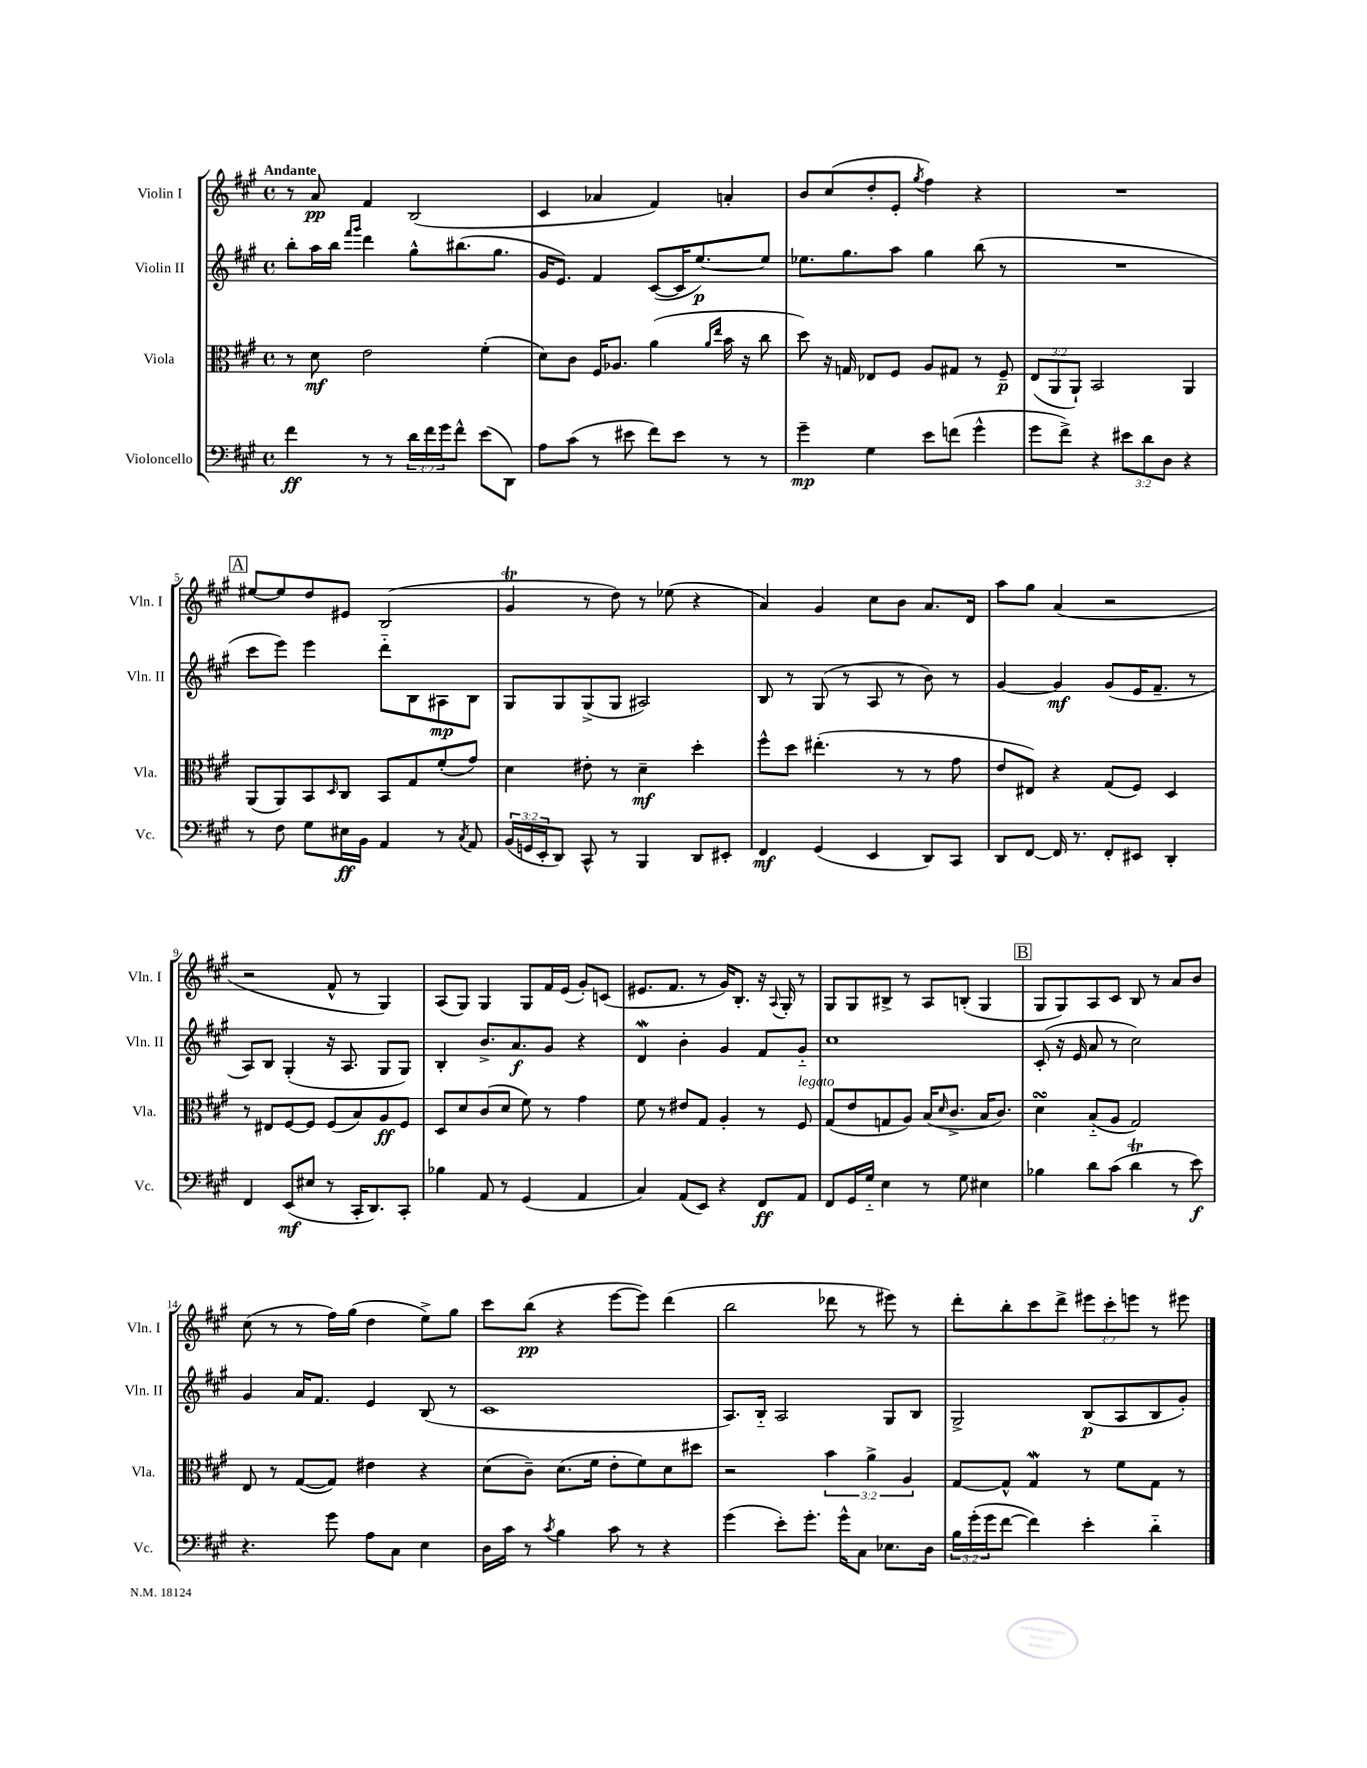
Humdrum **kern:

**kern	**dynam	**kern	**dynam	**kern	**dynam	**kern	**dynam
*part4	*part4	*part3	*part3	*part2	*part2	*part1	*part1
*staff4	*staff4	*staff3	*staff3	*staff2	*staff2	*staff1	*staff1
*I"Violoncello	*	*I"Viola	*	*I"Violin II	*	*I"Violin I	*
*I'Vc.	*	*I'Vla.	*	*I'Vln. II	*	*I'Vln. I	*
*clefF4	*	*clefC3	*	*clefG2	*	*clefG2	*
*k[f#c#g#]	*	*k[f#c#g#]	*	*k[f#c#g#]	*	*k[f#c#g#]	*
*M4/4	*	*M4/4	*	*M4/4	*	*M4/4	*
*met(c)	*	*met(c)	*	*met(c)	*	*met(c)	*
=1	=1	=1	=1	=1	=1	=1	=1
!	!	!	!	!	!	!LO:TX:a:B:t=Andante	!
4f#\	ff	8r	.	8bb'\L	.	8r	.
.	.	8d\	mf	16aa\L	.	8a/	pp
.	.	.	.	16bb\JJ	.	.	.
.	.	.	.	16qqfff#/LL	.	.	.
.	.	.	.	16qqggg#/JJ	.	.	.
8r	.	2e\	.	4ddd\	.	4f#/	.
8r	.	.	.	.	.	.	.
24d\LL	.	.	.	8gg#^^\L	.	(2B/	.
24f#\	.	.	.	.	.	.	.
24g#\J	.	.	.	.	.	.	.
8f#^^\J	.	.	.	(8.bb#X\	.	.	.
(8e\L	.	(4f#'\	.	.	.	.	.
.	.	.	.	8.gg#\J	.	.	.
8DD\J)	.	.	.	.	.	.	.
=2	=2	=2	=2	=2	=2	=2	=2
8A\L	.	8d\L)	.	16g#/KL	.	4c#/	.
.	.	.	.	8.e/J)	.	.	.
(8c#\J	.	8c#\J	.	.	.	.	.
8r	.	16F#/KL	.	4f#/	.	4a-X/	.
.	.	8.A-X/J	.	.	.	.	.
8e#X\	.	.	.	.	.	.	.
8f#\L)	.	(4a\	.	([8c#/L	.	4f#/)	.
8e#\J	.	.	.	16c#/K]	.	.	.
.	.	.	.	[8.ee/)	p	.	.
.	.	16qqa/LL	.	.	.	.	.
.	.	16qqee/JJ	.	.	.	.	.
8r	.	16b\	.	.	.	4an'/	.
.	.	16r	.	.	.	.	.
8r	.	8cc#\	.	8ee/J]	.	.	.
=3	=3	=3	=3	=3	=3	=3	=3
4g#~\	mp	8dd\)	.	8.ee-X\L	.	8b/L	.
.	.	16r	.	.	.	(8cc#/	.
.	.	16Gn/	.	8.gg#\	.	.	.
4G#\	.	8E-X/L	.	.	.	8dd'/	.
.	.	8F#/J	.	8aa\J	.	8e'/J	.
.	.	.	.	.	.	8qgg#/	.
8e\L	.	8A/L	.	4gg#\	.	4ff#\)	.
(8fn\J	.	8G#X/J	.	.	.	.	.
4g#^^\	.	8r	.	(8bb\	.	4r	.
.	.	8F#~/	p	8r	.	.	.
=4	=4	=4	=4	=4	=4	=4	=4
8g#\L	.	(12E/L	.	1r	.	1r	.
.	.	12AA/	.	.	.	.	.
8f#^\J)	.	.	.	.	.	.	.
.	.	12AA`/J)	.	.	.	.	.
4r	.	2BB/	.	.	.	.	.
12e#X\L	.	.	.	.	.	.	.
12d\	.	.	.	.	.	.	.
12D\J	.	.	.	.	.	.	.
4r	.	4AA/	.	.	.	.	.
!!LO:LB:g=z
!!LO:REH:place=s1:t=A
=5	=5	=5	=5	=5	=5	=5	=5
8r	.	(8AA/L	.	8ccc#\L	.	[8ee#X/L	.
8F#\	.	8AA/)	.	8eee\J)	.	8ee#/]	.
8G#\L	.	8BB/	.	4eee\	.	8dd/	.
.	.	16qqD/	.	.	.	.	.
16E#X\L	ff	8C#/J	.	.	.	8e#X/J	.
16BB\JJ	.	.	.	.	.	.	.
4AA/	.	8BB/L	.	8ddd\L	.	(2B/	.
.	.	8G#/	.	8B\	.	.	.
8r	.	(8f#'/	.	8A#X\	mp	.	.
8qC#/	.	.	.	.	.	.	.
8AA/	.	8g#/J)	.	8B\J	.	.	.
=6	=6	=6	=6	=6	=6	=6	=6
(24BB/LL	.	4d\	.	8G#/L	.	4g#t/	.
24GGn/	.	.	.	.	.	.	.
24EE'/J	.	.	.	.	.	.	.
8DD/J)	.	.	.	8G#/	.	.	.
8CC#^^/	.	8e#X'\	.	(8G#^/	.	8r	.
8r	.	8r	.	8G#/J	.	8dd\)	.
4BBB/	.	4d~\	mf	2A#X/)	.	8r	.
.	.	.	.	.	.	(8ee-X\	.
8DD/L	.	4dd'\	.	.	.	4r	.
8EE#X'/J	.	.	.	.	.	.	.
=7	=7	=7	=7	=7	=7	=7	=7
4FF#/	mf	8ff#^^\L	.	8B/	.	4a/)	.
.	.	8dd\J	.	8r	.	.	.
(4GG#/	.	(4.ee#X'\	.	(8G#/	.	4g#/	.
.	.	.	.	8r	.	.	.
4EE/	.	.	.	8A/	.	8cc#\L	.
.	.	8r	.	8r	.	8b\J	.
8DD/L)	.	8r	.	8b\)	.	8.a/L	.
8CC#/J	.	8g#\	.	8r	.	.	.
.	.	.	.	.	.	16d/Jk	.
=8	=8	=8	=8	=8	=8	=8	=8
8DD/L	.	8e/L	.	[4g#/	.	8aa\L	.
[8FF#/J	.	8E#X/J)	.	.	.	8gg#\J	.
16FF#/]	.	4r	.	4g#/]	mf	(4a/	.
8.r	.	.	.	.	.	.	.
8FF#'/L	.	(8G#/L	.	(8g#/L	.	2r	.
8EE#X/J	.	8F#/J)	.	16e/K	.	.	.
.	.	.	.	8.f#~/J	.	.	.
4DD'/	.	4D/	.	.	.	.	.
.	.	.	.	8r	.	.	.
!!LO:LB:g=z
=9	=9	=9	=9	=9	=9	=9	=9
4FF#/	.	8r	.	8A/L)	.	2r	.
.	.	8E#X/L	.	8B/J	.	.	.
(8EE/L	mf	[8F#/	.	(4G#'/	.	.	.
8E#X/J	.	8F#/J]	.	.	.	.	.
8r	.	(8F#/L	.	16r	.	8f#^^/	.
.	.	.	.	8.A/	.	.	.
16CC#'/KL	.	8B/)	.	.	.	8r	.
8.DD/)	.	.	.	.	.	.	.
.	.	8A/	ff	8G#/L	.	4G#/)	.
8CC#'/J	.	8F#/J	.	8G#/J)	.	.	.
=10	=10	=10	=10	=10	=10	=10	=10
4B-X\	.	8D/L	.	4B'/	.	(8A/L	.
.	.	8d/	.	.	.	8G#/J)	.
8AA/	.	(8c#/	.	8.b^/L	.	4G#/	.
8r	.	8d/J	.	.	.	.	.
.	.	.	.	8.a/	f	.	.
(4GG#/	.	8f#\)	.	.	.	8G#/L	.
.	.	8r	.	8g#/J	.	16f#/L	.
.	.	.	.	.	.	(16e/JJ	.
4AA/	.	4g#\	.	4r	.	8g#'/L)	.
.	.	.	.	.	.	(8cn/J	.
=11	=11	=11	=11	=11	=11	=11	=11
4C#/)	.	8f#\	.	4dw/	.	8.e#X/L	.
.	.	8r	.	.	.	.	.
.	.	.	.	.	.	8.f#/J	.
(8AA/L	.	8e#X/L	.	4b'\	.	.	.
8EE/J)	.	8G#/J	.	.	.	8r	.
4r	.	4A'/	.	4g#/	.	16g#/KL)	.
.	.	.	.	.	.	8.B'/J	.
8FF#/L	ff	8r	.	8f#/L	.	16r	.
.	.	.	.	.	.	8qqA/	.
.	.	.	.	.	.	16G#'/	.
!	!	!LO:TX:a:i:t=legato	!	!	!	!	!
8AA/J	.	8F#/	.	8g#/J	.	8r	.
=12	=12	=12	=12	=12	=12	=12	=12
8FF#/L	.	(8G#/L	.	1cc#	.	8G#/L	.
16GG#/L	.	8e/	.	.	.	8G#/	.
16G#/JJ	.	.	.	.	.	.	.
4E\	.	8Gn/	.	.	.	8B#X^/J	.
.	.	8A/J)	.	.	.	8r	.
8r	.	(16B/KL	.	.	.	8A/L	.
.	.	16qqd/	.	.	.	.	.
.	.	8.c#^/J	.	.	.	.	.
8G#\	.	.	.	.	.	(8Bn'/J	.
4E#X\	.	16B/KL	.	.	.	4G#/	.
.	.	8.c#/J)	.	.	.	.	.
!!LO:REH:place=s1:t=B
=13	=13	=13	=13	=13	=13	=13	=13
4B-X\	.	4dsSSs\	.	(8c#'/	.	8G#/L	.
.	.	.	.	16r	.	8G#/)	.
.	.	.	.	16e/	.	.	.
8d\L	.	(8B/L	.	8a/	.	8A/	.
(8c#\J	.	8A/J	.	8r	.	8c#/J	.
4dT\	.	2G#/)	.	2cc#\)	.	8B/	.
.	.	.	.	.	.	8r	.
8r	.	.	.	.	.	8a/L	.
8e\)	f	.	.	.	.	8b/J	.
!!LO:LB:g=z
=14	=14	=14	=14	=14	=14	=14	=14
4.r	.	8E/	.	4g#/	.	(8cc#\	.
.	.	8r	.	.	.	8r	.
.	.	([8G#/L	.	16a/KL	.	8r	.
.	.	.	.	8.f#/J	.	.	.
8g#\	.	8G#/J])	.	.	.	16ff#\LL)	.
.	.	.	.	.	.	(16gg#\JJ	.
8A\L	.	4e#X\	.	4e/	.	4dd\	.
8C#\J	.	.	.	.	.	.	.
4E\	.	4r	.	(8B/	.	8ee^\L)	.
.	.	.	.	8r	.	8gg#\J	.
=15	=15	=15	=15	=15	=15	=15	=15
16D\LL	.	(8d\L	.	1c#	.	8ccc#\L	.
16c#\JJ	.	.	.	.	.	.	.
8r	.	8c#~\J)	.	.	.	(8bb\J	pp
8qc#/	.	.	.	.	.	.	.
4B\	.	(8.d\L	.	.	.	4r	.
.	.	16f#\Jk	.	.	.	.	.
8c#\	.	8e'\L	.	.	.	[8eee\L	.
8r	.	8f#\)	.	.	.	8eee\J])	.
4r	.	8d\	.	.	.	(4ddd\	.
.	.	8dd#X\J	.	.	.	.	.
=16	=16	=16	=16	=16	=16	=16	=16
(4g#\	.	2r	.	8.A/L)	.	2bb\	.
.	.	.	.	16B/Jk	.	.	.
8e'\L)	.	.	.	2A/	.	.	.
8.g#'\J	.	.	.	.	.	.	.
.	.	6b\	.	.	.	8ddd-X\	.
16g#^^\KL	.	.	.	.	.	.	.
8C#\J	.	.	.	.	.	8r	.
.	.	6a^\	.	.	.	.	.
8.E-X\L	.	.	.	8G#/L	.	8eee#X\)	.
.	.	6A/	.	.	.	.	.
.	.	.	.	8B/J	.	8r	.
16D\Jk	.	.	.	.	.	.	.
=17	=17	=17	=17	=17	=17	=17	=17
24B\LL	.	[8G#/L	.	2G#^/	.	8ddd'\L	.
(24g#'\	.	.	.	.	.	.	.
24g#\J	.	.	.	.	.	.	.
[8f#\J	.	8G#^^/J]	.	.	.	8bb'\	.
4f#\])	.	4G#W/	.	.	.	8ccc#\	.
.	.	.	.	.	.	8ddd^\J	.
4e'\	.	8r	.	(8B/L	p	12eee#X\L	.
.	.	.	.	.	.	12ccc#'\	.
.	.	8f#\L	.	8A/	.	.	.
.	.	.	.	.	.	12eeen\J	.
4d\	.	8G#\J	.	8B/	.	8r	.
.	.	8r	.	8g#'/J)	.	8eee#X\	.
==	==	==	==	==	==	==	==
*-	*-	*-	*-	*-	*-	*-	*-
